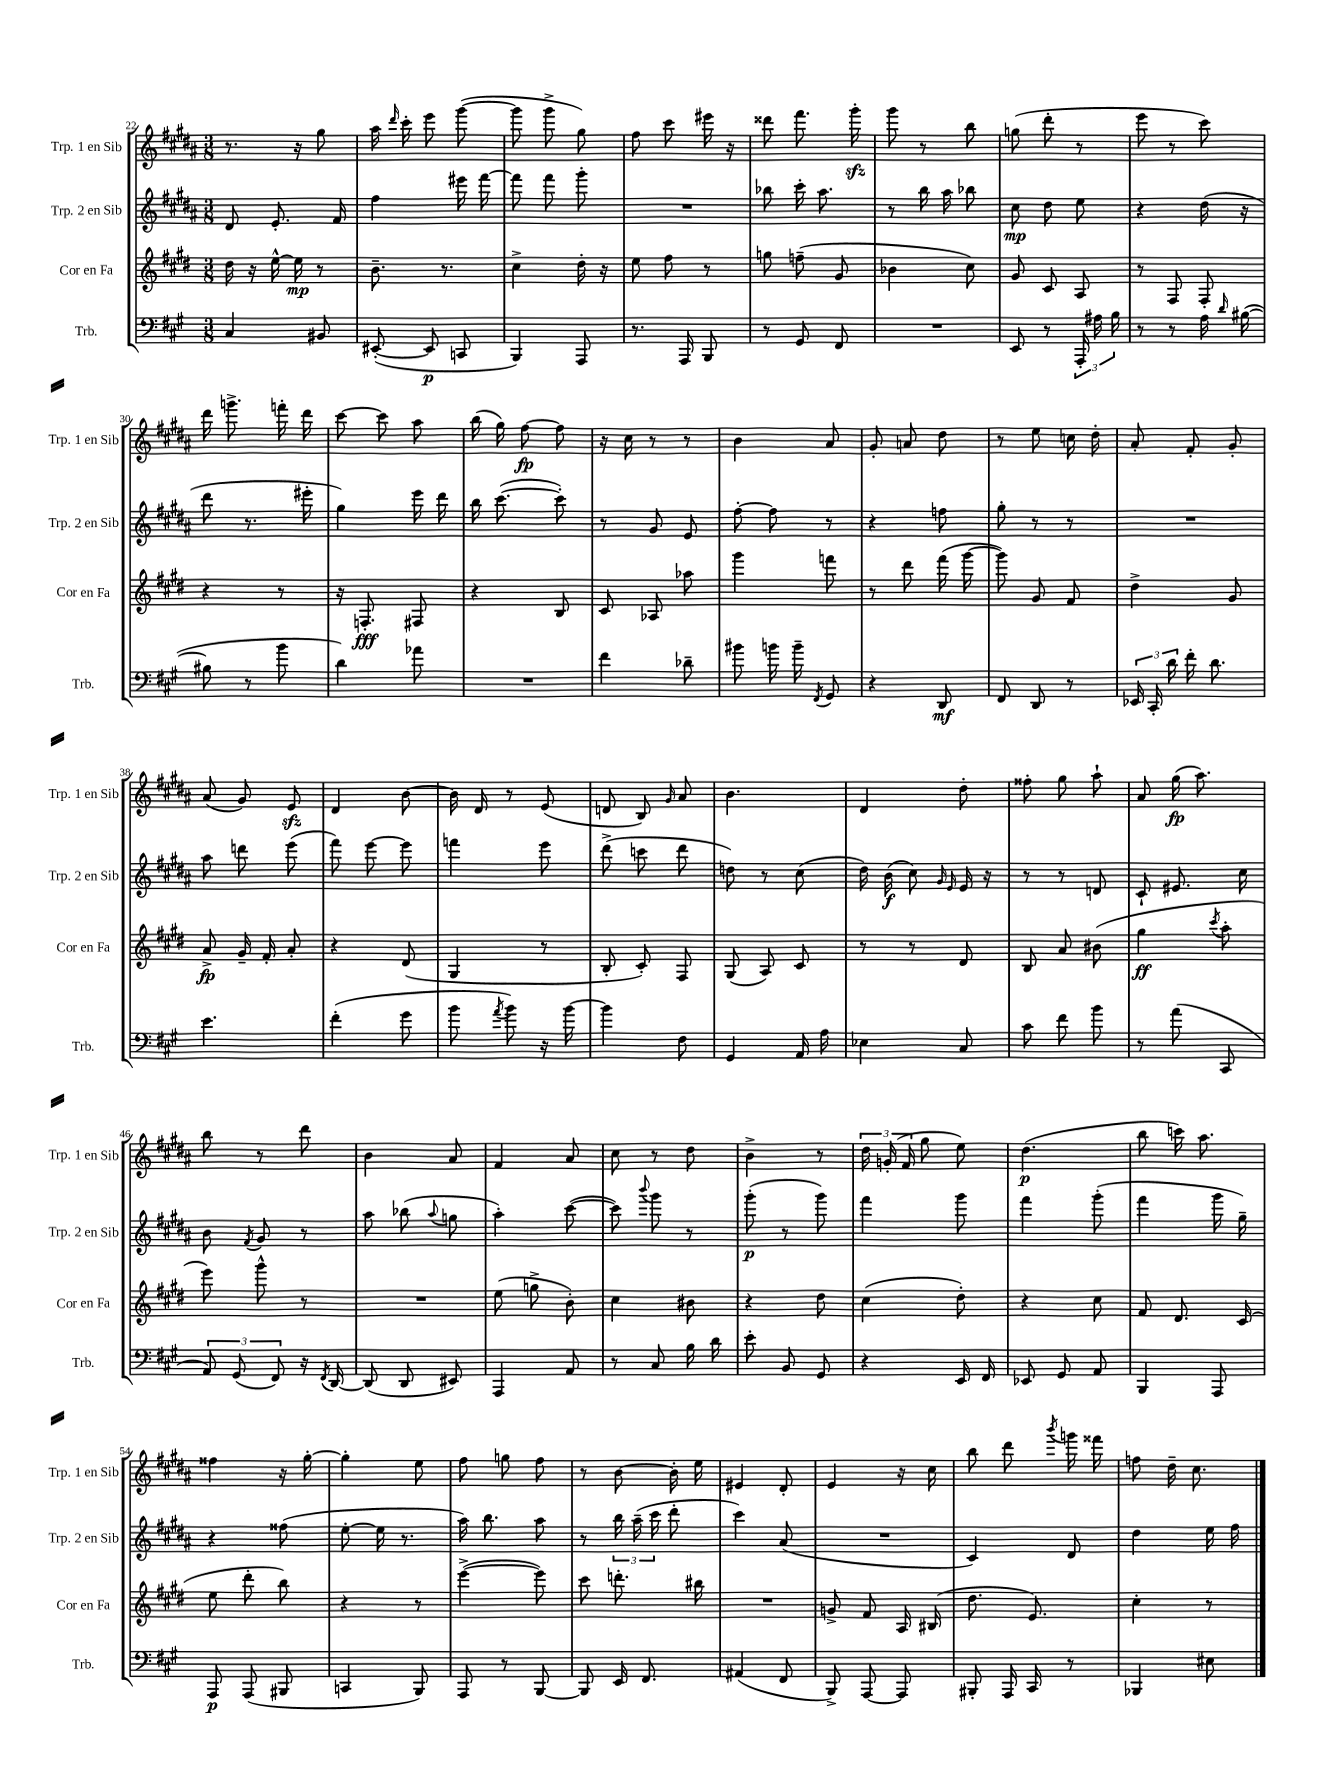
<<
\new StaffGroup <<
\new Staff = "s0" \with { instrumentName = "Trp. 1 en Sib" shortInstrumentName = "Trp. 1 en Sib" } {
    \clef treble \key b \major \numericTimeSignature \time 3/8
    \autoBeamOff r8. r16 gis''8 |
    ais''16 \grace { dis'''16 } cis'''16-. e'''8 gis'''8~( |
    gis'''8 gis'''8-> gis''8) |
    fis''8 cis'''8 eis'''16 r16 |
    disis'''8 fis'''8. gis'''16-.\sfz |
    gis'''8 r8 b''8 |
    g''8( dis'''8-. r8 |
    e'''8 r8 cis'''8) |
    dis'''16 g'''8.-> f'''16-. dis'''16 |
    cis'''8~ cis'''8 ais''8 |
    b''16( gis''16) fis''8~\fp fis''8 |
    r16 cis''16 r8 r8 |
    b'4 ais'8 |
    gis'8-. a'8 dis''8 |
    r8 e''8 c''16 dis''16-. |
    ais'8-. fis'8-. gis'8-. |
    ais'8( gis'8) e'8\sfz |
    dis'4 b'8~ |
    b'16 dis'16 r8 e'8( |
    d'8 b8) \grace { gis'16 } ais'8 |
    b'4. |
    dis'4 dis''8-. |
    fisis''8-. gis''8 ais''8-! |
    ais'8 gis''16\fp( ais''8.) |
    b''8 r8 dis'''8 |
    b'4 ais'8 |
    fis'4 ais'8 |
    cis''8 r8 dis''8 |
    b'4-> r8 |
    \tuplet 3/2 { dis''16 g'16-.( fis'16 } gis''8 e''8) |
    dis''4.\p( |
    b''8 c'''16) ais''8. |
    fisis''4 r16 gis''16~-. |
    gis''4-. e''8 |
    fis''8 g''8 fis''8 |
    r8 b'8~ b'16-. e''16 |
    eis'4 dis'8-. |
    e'4 r16 cis''16 |
    b''8 dis'''8 \acciaccatura { b'''8 } g'''16 fisis'''16 |
    f''8 dis''16-- cis''8. \bar "|." |
}
\new Staff = "s1" \with { instrumentName = "Trp. 2 en Sib" shortInstrumentName = "Trp. 2 en Sib" } {
    \clef treble \key b \major \numericTimeSignature \time 3/8
    \autoBeamOff dis'8 e'8.-. fis'16 |
    fis''4 eis'''16 fis'''16~ |
    fis'''8 fis'''8 gis'''8-. |
    R4. |
    bes''8 cis'''16-. ais''8. |
    r8 b''16 ais''16 bes''8 |
    cis''8\mp dis''8 e''8 |
    r4 dis''16( r16 |
    dis'''8 r8. eis'''16-. |
    gis''4) e'''16 dis'''16 |
    b''16 cis'''8.~( cis'''8-.) |
    r8 gis'8 e'8 |
    fis''8~-. fis''8 r8 |
    r4 f''8 |
    gis''8-. r8 r8 |
    R4. |
    ais''8 d'''8 e'''8( |
    fis'''8) e'''8~ e'''8 |
    f'''4 e'''8 |
    dis'''8->( c'''8 dis'''8 |
    d''8) r8 cis''8( |
    dis''16) b'16\f( cis''8) \grace { gis'16 e'16 } e'16 r16 |
    r8 r8 d'8 |
    cis'8-! eis'8. cis''16 |
    b'8 \acciaccatura { fis'8 } gis'8 r8 |
    ais''8 bes''8( \appoggiatura { ais''8 } g''8 |
    ais''4-.) cis'''8~( |
    cis'''8) \appoggiatura { b'''8 } gis'''8 r8 |
    gis'''8-.\p( r8 gis'''8) |
    fis'''4 gis'''8 |
    fis'''4 gis'''8-.( |
    fis'''4 gis'''16 gis''16--) |
    r4 fisis''8( |
    e''8~-. e''16 r8. |
    ais''16) b''8. ais''8 |
    r8 \tuplet 3/2 { b''16 ais''16--( cis'''16 } dis'''8-. |
    cis'''4) ais'8( |
    R4. |
    cis'4) dis'8 |
    dis''4 e''16 fis''16 \bar "|." |
}
\new Staff = "s2" \with { instrumentName = "Cor en Fa" shortInstrumentName = "Cor en Fa" } {
    \clef treble \key e \major \numericTimeSignature \time 3/8
    \autoBeamOff dis''16 r16 e''16~-^ e''16\mp r8 |
    b'8.-- r8. |
    cis''4-> dis''16-. r16 |
    e''8 fis''8 r8 |
    g''8 f''8--( gis'8 |
    bes'4 cis''8) |
    gis'8 cis'8 a8 |
    r8 fis8 fis8-. |
    r4 r8 |
    r16 f8.-.\fff fis8 |
    r4 b8 |
    cis'8 aes8 aes''8 |
    gis'''4 f'''8 |
    r8 dis'''8 fis'''16( gis'''16~ |
    gis'''8) gis'8 fis'8 |
    dis''4-> gis'8 |
    a'8->\fp gis'16-- fis'16-. a'8-. |
    r4 dis'8( |
    gis4 r8 |
    b8-. cis'8-.) fis8 |
    gis8( a8) cis'8 |
    r8 r8 dis'8 |
    b8 a'8 bis'8( |
    gis''4\ff \acciaccatura { cis'''8 } a''8-. |
    e'''8) gis'''8-^ r8 |
    R4. |
    e''8( g''8-> b'8-.) |
    cis''4 bis'8 |
    r4 dis''8 |
    cis''4( dis''8-.) |
    r4 cis''8 |
    fis'8 dis'8. cis'16( |
    e''8 dis'''8-. b''8) |
    r4 r8 |
    e'''4~->( e'''8) |
    cis'''8 d'''8.-. bis''16 |
    R4. |
    g'8-> fis'8 a16 bis16( |
    dis''8. e'8.) |
    cis''4-. r8 \bar "|." |
}
\new Staff = "s3" \with { instrumentName = "Trb." shortInstrumentName = "Trb." } {
    \clef bass \key a \major \numericTimeSignature \time 3/8
    \autoBeamOff cis4 bis,8 |
    eis,8~-.( eis,8\p c,8 |
    b,,4) a,,8 |
    r8. a,,16 b,,8 |
    r8 gis,8 fis,8 |
    R4. |
    e,8 r8 \tuplet 3/2 { a,,16-. ais16 b16 } |
    r8 r8 a16 \grace { d'16 } bis16~( |
    bis8 r8 b'8 |
    d'4) aes'8 |
    R4. |
    fis'4 des'8-- |
    bis'8 b'16 b'16-- \acciaccatura { fis,8 } gis,8 |
    r4 d,8\mf |
    fis,8 d,8 r8 |
    \tuplet 3/2 { ees,16 cis,16-. d'16 } fis'16-. d'8. |
    e'4. |
    fis'4-.( gis'8 |
    b'8 \acciaccatura { a'8 } b'8) r16 b'16~ |
    b'4 fis8 |
    gis,4 a,16 a16 |
    ees4 cis8 |
    cis'8 fis'8 b'8 |
    r8 a'8( cis,8 |
    \tuplet 3/2 { a,8) gis,8( fis,8) } r16 \acciaccatura { fis,8 } d,16~ |
    d,8( d,8 eis,8) |
    a,,4 a,8 |
    r8 cis8 b16 d'16 |
    e'8-. b,8 gis,8 |
    r4 e,16 fis,16 |
    ees,8 gis,8 a,8 |
    b,,4 a,,8 |
    a,,8\p a,,8( bis,,8 |
    c,4 b,,8) |
    a,,8 r8 b,,8~ |
    b,,8 e,16 fis,8. |
    ais,4( fis,8 |
    b,,8->) a,,8~ a,,8 |
    bis,,8-. a,,16 cis,16 r8 |
    bes,,4 eis8 \bar "|." |
}
>>
>>
\layout { \context { \Score currentBarNumber = #22 } }
